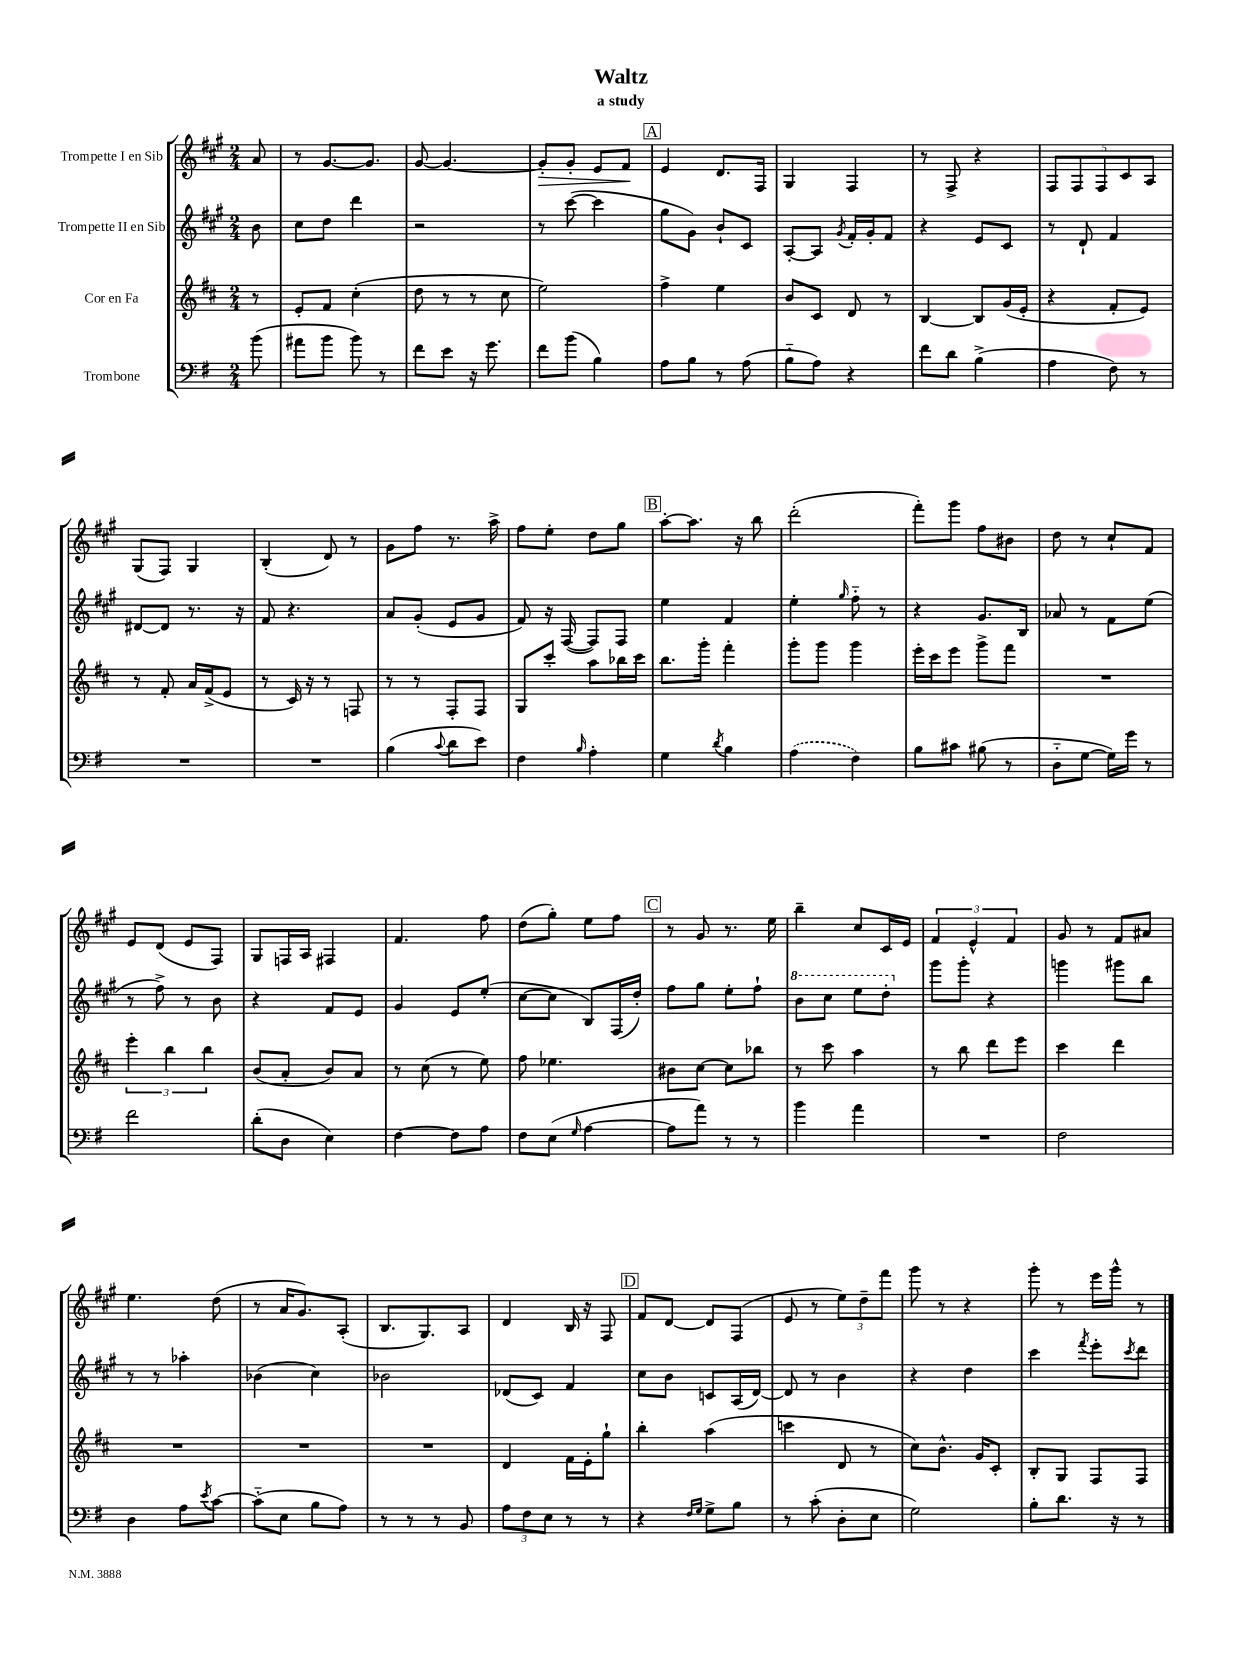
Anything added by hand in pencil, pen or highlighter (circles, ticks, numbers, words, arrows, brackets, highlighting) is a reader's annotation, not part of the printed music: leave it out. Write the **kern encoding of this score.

**kern	**kern	**kern	**kern
*staff4	*staff3	*staff2	*staff1
*clefF4	*clefG2	*clefG2	*clefG2
*k[f#]	*k[f#c#]	*k[f#c#g#]	*k[f#c#g#]
*M2/4	*M2/4	*M2/4	*M2/4
(8b	8r	8b	8a
=	=	=	=
8a#	8e'	8cc#	8r
8b	8f#	8dd	[8.g#
8b)	(4cc#'	4ddd	.
.	.	.	8.g#]
8r	.	.	.
=	=	=	=
8f#	8dd	2r	[8g#
8e	8r	.	4.g#_
16r	8r	.	.
8.g	.	.	.
.	8cc#	.	.
=	=	=	=
8f#	2ee)	8r	8g#']
(8b	.	([8ccc#	8g#'
4B)	.	4ccc#]	8e
.	.	.	8f#
=	=	=	=
8A	4ff#^	8gg#	4e
8B	.	8g#)	.
8r	4ee	8b`	8.d
(8A	.	8c#	.
.	.	.	16F#
=	=	=	=
8B'~	8b	[8A'	4G#
8A)	8c#	8A]	.
.	.	8qg#	.
4r	8d	16f#'	4F#
.	.	16g#'	.
.	8r	8f#	.
=	=	=	=
8f#	[4B	4r	8r
8d	.	.	8F#^
(4B^	8B]	8e	4r
.	(16g	8c#	.
.	16e'	.	.
=	=	=	=
4A	4r	8r	10F#
.	.	.	10F#
.	.	8d`	.
.	.	.	10F#
8F#)	8f#'	4f#	.
.	.	.	10c#
8r	8e)	.	.
.	.	.	10A
=	=	=	=
2r	8r	[8d#	(8G#
.	8f#'	8d#]	8F#)
.	16a	8.r	4G#
.	(16f#^	.	.
.	8e	.	.
.	.	16r	.
=	=	=	=
2r	8r	8f#	(4B'
.	16c#)	4.r	.
.	16r	.	.
.	8r	.	8d)
.	8F	.	8r
=	=	=	=
(4B	8r	8a	8g#
.	8r	(8g#'	8ff#
8qqc	.	.	.
8d	8F#'	8e	8.r
8e)	8F#	8g#	.
.	.	.	16aa^
=	=	=	=
4F#	8G	8f#)	8ff#
.	8ccc#'	16r	8ee'
.	.	([16F#	.
16qqB	.	.	.
4A'	8aa	8F#])	8dd
.	16bb-	8F#	8gg#
.	16ccc#	.	.
=	=	=	=
4G	8.bb	4ee	[8aa'
.	.	.	8.aa]
.	16ggg'	.	.
8qd	.	.	.
4B	4fff#'	4f#	.
.	.	.	16r
.	.	.	8bb
=	=	=	=
(4A	8ggg'	4ee'	(2ddd'
.	8ggg	.	.
.	.	16qqgg#	.
4F#)	4ggg	8ff#'~	.
.	.	8r	.
=	=	=	=
8B	16eee'	4r	8fff#')
.	16ccc#	.	.
8c#	8eee	.	8ggg#
(8B#	8ggg^	8.g#	8ff#
8r	8fff#	.	8b#
.	.	16B	.
=	=	=	=
8D'~	2r	8a-	8dd
[8G	.	8r	8r
16G])	.	8f#	8cc#`
16g	.	.	.
8r	.	(8ee	8f#
=	=	=	=
2f#	6eee'	8r	8e
.	.	8ff#^)	(8d
.	6bb	.	.
.	.	8r	8e
.	6bb	.	.
.	.	8b	8F#)
=	=	=	=
(8d'	(8b	4r	8G#
8D	8a'	.	16F
.	.	.	16A
4E)	8b)	8f#	4F#
.	8a	8e	.
=	=	=	=
[4F#	8r	4g#	4.f#
.	(8cc#	.	.
8F#]	8r	8e	.
8A	8ee)	(8ee'	8ff#
=	=	=	=
8F#	8ff#	[8cc#	(8dd
(8E	4.ee-	8cc#]	8gg#')
16qqG	.	.	.
[4A	.	8B)	8ee
.	.	(16F#	8ff#
.	.	16dd')	.
=	=	=	=
8A]	8b#	8ff#	8r
8a)	[8cc#	8gg#	8g#
8r	8cc#]	8ee'	8.r
8r	8bb-	8ff#`	.
.	.	.	16ee
=	=	=	=
4b	8r	8bb	4bb~
.	8ccc#	8ccc#	.
4a	4aa	8eee	8cc#
.	.	8ddd'	16c#
.	.	.	16e
=	=	=	=
2r	8r	8ggg#	6f#
.	8bb	8ggg#'	.
.	.	.	6e^^
.	8ddd	4r	.
.	.	.	6f#
.	8eee	.	.
=	=	=	=
2F#	4ccc#	4ggg	8g#
.	.	.	8r
.	4ddd	8ggg#	8f#
.	.	8bb	8a#
=	=	=	=
4D	2r	8r	4.ee
.	.	8r	.
8A	.	4aa-'	.
8qe	.	.	.
[8c	.	.	(8dd
=	=	=	=
(8c'~]	2r	(4b-	8r
8E	.	.	16a
.	.	.	8.g#)
8B	.	4cc#)	.
8A)	.	.	(8A'
=	=	=	=
8r	2r	2b-	8.B
8r	.	.	.
.	.	.	8.G#)
8r	.	.	.
8BB	.	.	8A
=	=	=	=
12A	4d	(8d-	4d
12F#	.	.	.
.	.	8c#)	.
12E	.	.	.
8r	16f#	4f#	16B
.	16e'	.	16r
8r	8gg`	.	8F#
=	=	=	=
4r	4bb'	8cc#	8f#
.	.	8b	[8d
16qqF#	.	.	.
16qqG	.	.	.
8G^	(4aa	8c	8d]
8B	.	(16A	(8F#
.	.	[16d)	.
=	=	=	=
8r	4ccc	8d]	8e
(8c'	.	8r	8r
8D'	8d	4b	12ee)
.	.	.	12dd~
8E	8r	.	.
.	.	.	12fff#
=	=	=	=
2G)	8cc#)	4r	8ggg#
.	8.b^^	.	8r
.	.	4dd	4r
.	16g	.	.
.	8c#'	.	.
=	=	=	=
8B'	8B'	4ccc#	8ggg#'
8.d	8G	.	8r
.	.	8qfff#	.
.	8F#	8eee'	16eee
16r	.	.	16ggg#^^
.	.	8qccc#	.
8r	8F#	8ddd	8r
==	==	==	==
*-	*-	*-	*-
